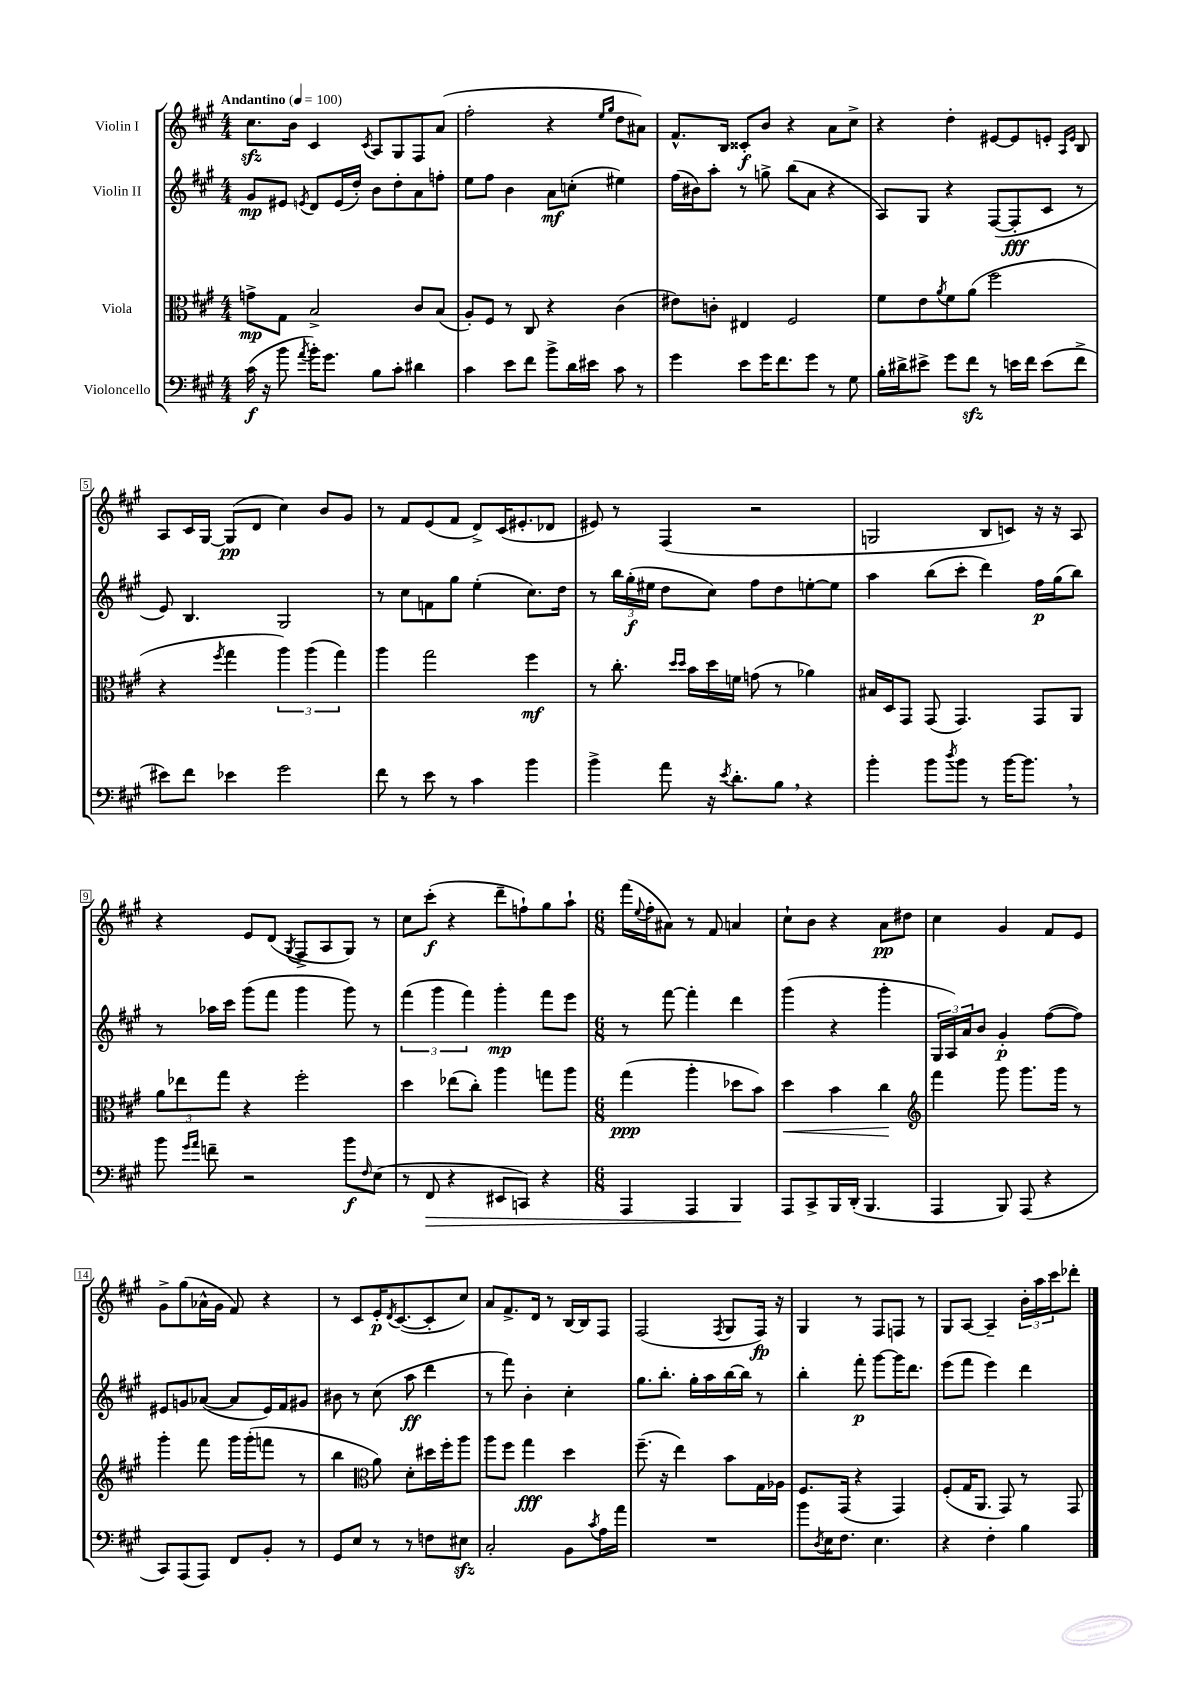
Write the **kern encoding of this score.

**kern	**kern	**kern	**kern
*staff4	*staff3	*staff2	*staff1
*clefF4	*clefC3	*clefG2	*clefG2
*k[f#c#g#]	*k[f#c#g#]	*k[f#c#g#]	*k[f#c#g#]
*M4/4	*M4/4	*M4/4	*M4/4
*MM100	*MM100	*MM100	*MM100
(16c#\	8g^\L	8g#/L	8.cc#\L
16r	.	.	.
8b\	8G#\J	8e#/J	.
.	.	.	16b\Jk
8qa/	.	8qe/	.
16b'\LK)	2B^/	8d/L	4c#/
8.g#\J	.	.	.
.	.	(16e/L	.
.	.	16dd'/JJ)	.
.	.	.	8qc#/
8B\L	.	8b\L	8A/L
8c#'\J	.	8dd'\	8G#/
4d#\	8c#/L	8a\	8F#/
.	(8B/J	8ff'\J	(8a/J
=	=	=	=
4c#\	8A'/L)	8ee\L	2ff#'\
.	8F#/J	8ff#\J	.
8e\L	8r	4b\	.
8f#\J	8C#/	.	.
8b^\L	4r	8a\L	4r
16d\L	.	(8cc'\J	.
16e#\JJ	.	.	.
.	.	.	16qqee/LL
.	.	.	16qqgg#/JJ
8c#\	(4c#\	4ee#\)	8dd\L
8r	.	.	8a#\J)
=	=	=	=
4g#\	8e#\L)	(16ff#\LL	8.f#^^/L
.	.	16b#\J)	.
.	8c'\J	8aa'\J	.
.	.	.	16B/Jk
8e\L	4E#/	8r	8c##'/L
16g#\K	.	8gg^\	8b/J
8.f#\	.	.	.
.	2F#/	(8bb\L	4r
8g#\J	.	8a\J	.
8r	.	4r	8a\L
8G#\	.	.	8cc#^\J
=	=	=	=
16B'\LL	8f#\L	8A/L)	4r
16d#^\J	.	.	.
8e#^\J	8e\	8G#/J	.
.	8qa/	.	.
8g#\L	8f#\	4r	4dd'\
8f#\J	(8a\J	.	.
8r	2ff#\	([8F#/L	[8e#/L
16e\LL	.	8F#'/]	8e#/]
16f#\JJ	.	.	.
(8e\L	.	8c#/J	8e'/J
.	.	.	16qqA/LL
.	.	.	16qqe/JJ
8f#^\J	.	8r	8B/
=	=	=	=
8e#\L)	4r	8e/)	8A/L
8f#\J	.	4.B/	16c#/L
.	.	.	[16G#/JJ
.	8qff#/	.	.
4e-\	4gg#\	.	(8G#/]L
.	.	.	8d/J
2g#\	6aa\)	2G#/	4cc#\)
.	(6aa\	.	.
.	.	.	8b/L
.	6gg#\)	.	.
.	.	.	8g#/J
=	=	=	=
8f#\	4aa\	8r	8r
8r	.	8cc#\L	8f#/L
8e\	2gg#\	8f\	(8e/
8r	.	8gg#\J	8f#/J
4c#\	.	(4ee'\	8d^/L)
.	.	.	(16c#/K
.	.	.	8.e#'/
4b\	4ff#\	8.cc#\L)	.
.	.	.	8d-/J
.	.	16dd\Jk	.
=	=	=	=
4b^\	8r	8r	8e#/)
.	8.cc#'\	24bb\LL	8r
.	.	(24gg#'\	.
.	.	24ee#\JJ	.
8a\	.	8dd\L	(4F#/
.	16qqdd/LL	.	.
.	16qqdd/JJ	.	.
.	16b\LL	.	.
16r	16dd\	8cc#\J)	.
8qe/	.	.	.
8.d'\L	16f\JJ	.	.
.	(8g\	8ff#\L	2r
8B\J	8r	8dd\	.
4r	4a-\)	[8ee'\	.
.	.	8ee\]J	.
=	=	=	=
4b'\	16B#/LL	4aa\	2G/
.	16D/J	.	.
.	8GG#/J	.	.
8b\L	(8GG#/	(8bb\L	.
8qdd/	.	.	.
8b\J	4.GG#/)	8ccc#'\J	.
8r	.	4ddd\)	8B/L
[16b\LK	.	.	8c/J)
8.b\]J	.	.	.
.	8GG#/L	16ff#\LL	16r
.	.	(16gg#\J	16r
8r	8AA/J	8bb\J)	8A/
=	=	=	=
8b\	12a\L	8r	4r
.	12ee-\	.	.
16qqg#/LL	.	.	.
16qqa/JJ	.	.	.
8f~\	.	16aa-\LL	.
.	12gg#\J	.	.
.	.	16ccc#\JJ	.
2r	4r	(8ggg#\L	8e/L
.	.	8fff#\J	(8d/J
.	.	.	8qG#/
.	2ff#'\	4ggg#\	8F#^/L
.	.	.	8A/
8b\L	.	8ggg#\)	8G#/J)
16qqF#/	.	.	.
(8E\J	.	8r	8r
=	=	=	=
8r	4dd\	(6fff#\	8cc#\L
8FF#/	.	.	(8ccc#'\J
.	.	6ggg#\	.
4r	(8ee-\L	.	4r
.	.	6fff#\)	.
.	8cc#'\J)	.	.
8EE#/L	4aa\	4ggg#'\	8ddd~\L
8CC/J)	.	.	8ff`\)
4r	8gg\L	8fff#\L	8gg#\
.	8aa\J	8eee\J	8aa`\J
=	=	=	=
*M6/8	*M6/8	*M6/8	*M6/8
4AAA/	(4gg#\	8r	(16fff#\LL
.	.	.	8qqee/
.	.	.	16ff#'\J
.	.	[8fff#\	8a#\J)
4AAA/	4aa'\	4fff#'\]	8r
.	.	.	8f#/
4BBB/	8dd-\L	4ddd\	4a/
.	8b\J)	.	.
=	=	=	=
8AAA/L	4dd\	(4ggg#\	8cc#`\L
8CC#^/	.	.	8b\J
16BBB/L	4b\	4r	4r
(16DD'/JJ	.	.	.
4.BBB/	.	.	.
.	4cc#\	4ggg#'\	8a\L
.	.	.	8dd#\J
=	=	=	=
*	*clefG2	*	*
4AAA/	4fff#\	24G#/LL	4cc#\
.	.	24A/)	.
.	.	24a/J	.
.	.	8b/J	.
8BBB/)	8ggg#\	4g#'/	4g#/
(8AAA/	8.ggg#\L	.	.
4r	.	([8ff#\L	8f#/L
.	16ggg#\Jk	.	.
.	8r	8ff#\]J)	8e/J
=	=	=	=
8CC#/L)	4ggg#'\	8e#/L	8g#^\L
(8AAA/	.	8g/	(8gg#\
8AAA/J)	8fff#\	([8a-/J	16a-^^\L
.	.	.	16g#\JJ
8FF#/L	16ggg#\LL	8a-/]L	8f#/)
.	(16ggg#'\J	.	.
8BB'/J	8fff\J	16e#/L)	4r
.	.	16f#/J	.
8r	8r	8g#/J	.
=	=	=	=
8GG#/L	4bb\	8b#\	8r
8E/J	.	8r	8c#/L
*	*clefC3	*	*
8r	8a\)	(8cc#\	16e'/K
.	.	.	8qd/
.	.	.	([8.c#/
8r	8d'\L	8aa\	.
8F\L	16dd#\L	4ddd\	8c#'/]
.	16ff#'\J	.	.
8E#\J	8aa\J	.	8cc#/J)
=	=	=	=
2C#'/	8aa\L	8r	8a/L
.	8ff#\J	8fff#\)	8.f#^/
.	4gg#\	4b'\	.
.	.	.	16d/Jk
.	.	.	8r
8BB\L	4dd\	4cc#'\	[16B/LL
.	.	.	16B/]J
8qc#/	.	.	.
16A\L	.	.	8F#/J
16a\JJ	.	.	.
=	=	=	=
2.r	(8.ff#~\	8.gg#\L	(2F#/
.	16r	8.bb'\J	.
.	4ee\)	.	.
.	.	16gg#'\LL	.
.	.	16aa\	.
.	.	.	8qF#/
.	8b\L	[16bb\	8G#/L
.	.	16bb\]JJ	.
.	16G#\L	8r	16F#/Jk)
.	16A-\JJ	.	16r
=	=	=	=
8b\L	8.F#/L	4bb'\	4G#/
8qD/	.	.	.
16E\K	.	.	.
8.F#\J	(16GG#/Jk	.	.
.	4r	8fff#'\	8r
4.E\	.	[8ggg#\L	8F#/L
.	4GG#/)	16ggg#\]K	8F/J
.	.	8.ddd\J	.
.	.	.	8r
=	=	=	=
4r	(8F#'/L	(8eee\L	8G#/L
.	16G#/K	8fff#\J	[8A/J
.	8.AA/J	.	.
4F#'\	.	4eee\)	4A~/]
.	8GG#/)	.	.
4B\	8r	4ddd\	24b'\LL
.	.	.	24aa\
.	.	.	24ccc#\J
.	8GG#/	.	8ddd-'\J
==	==	==	==
*-	*-	*-	*-
